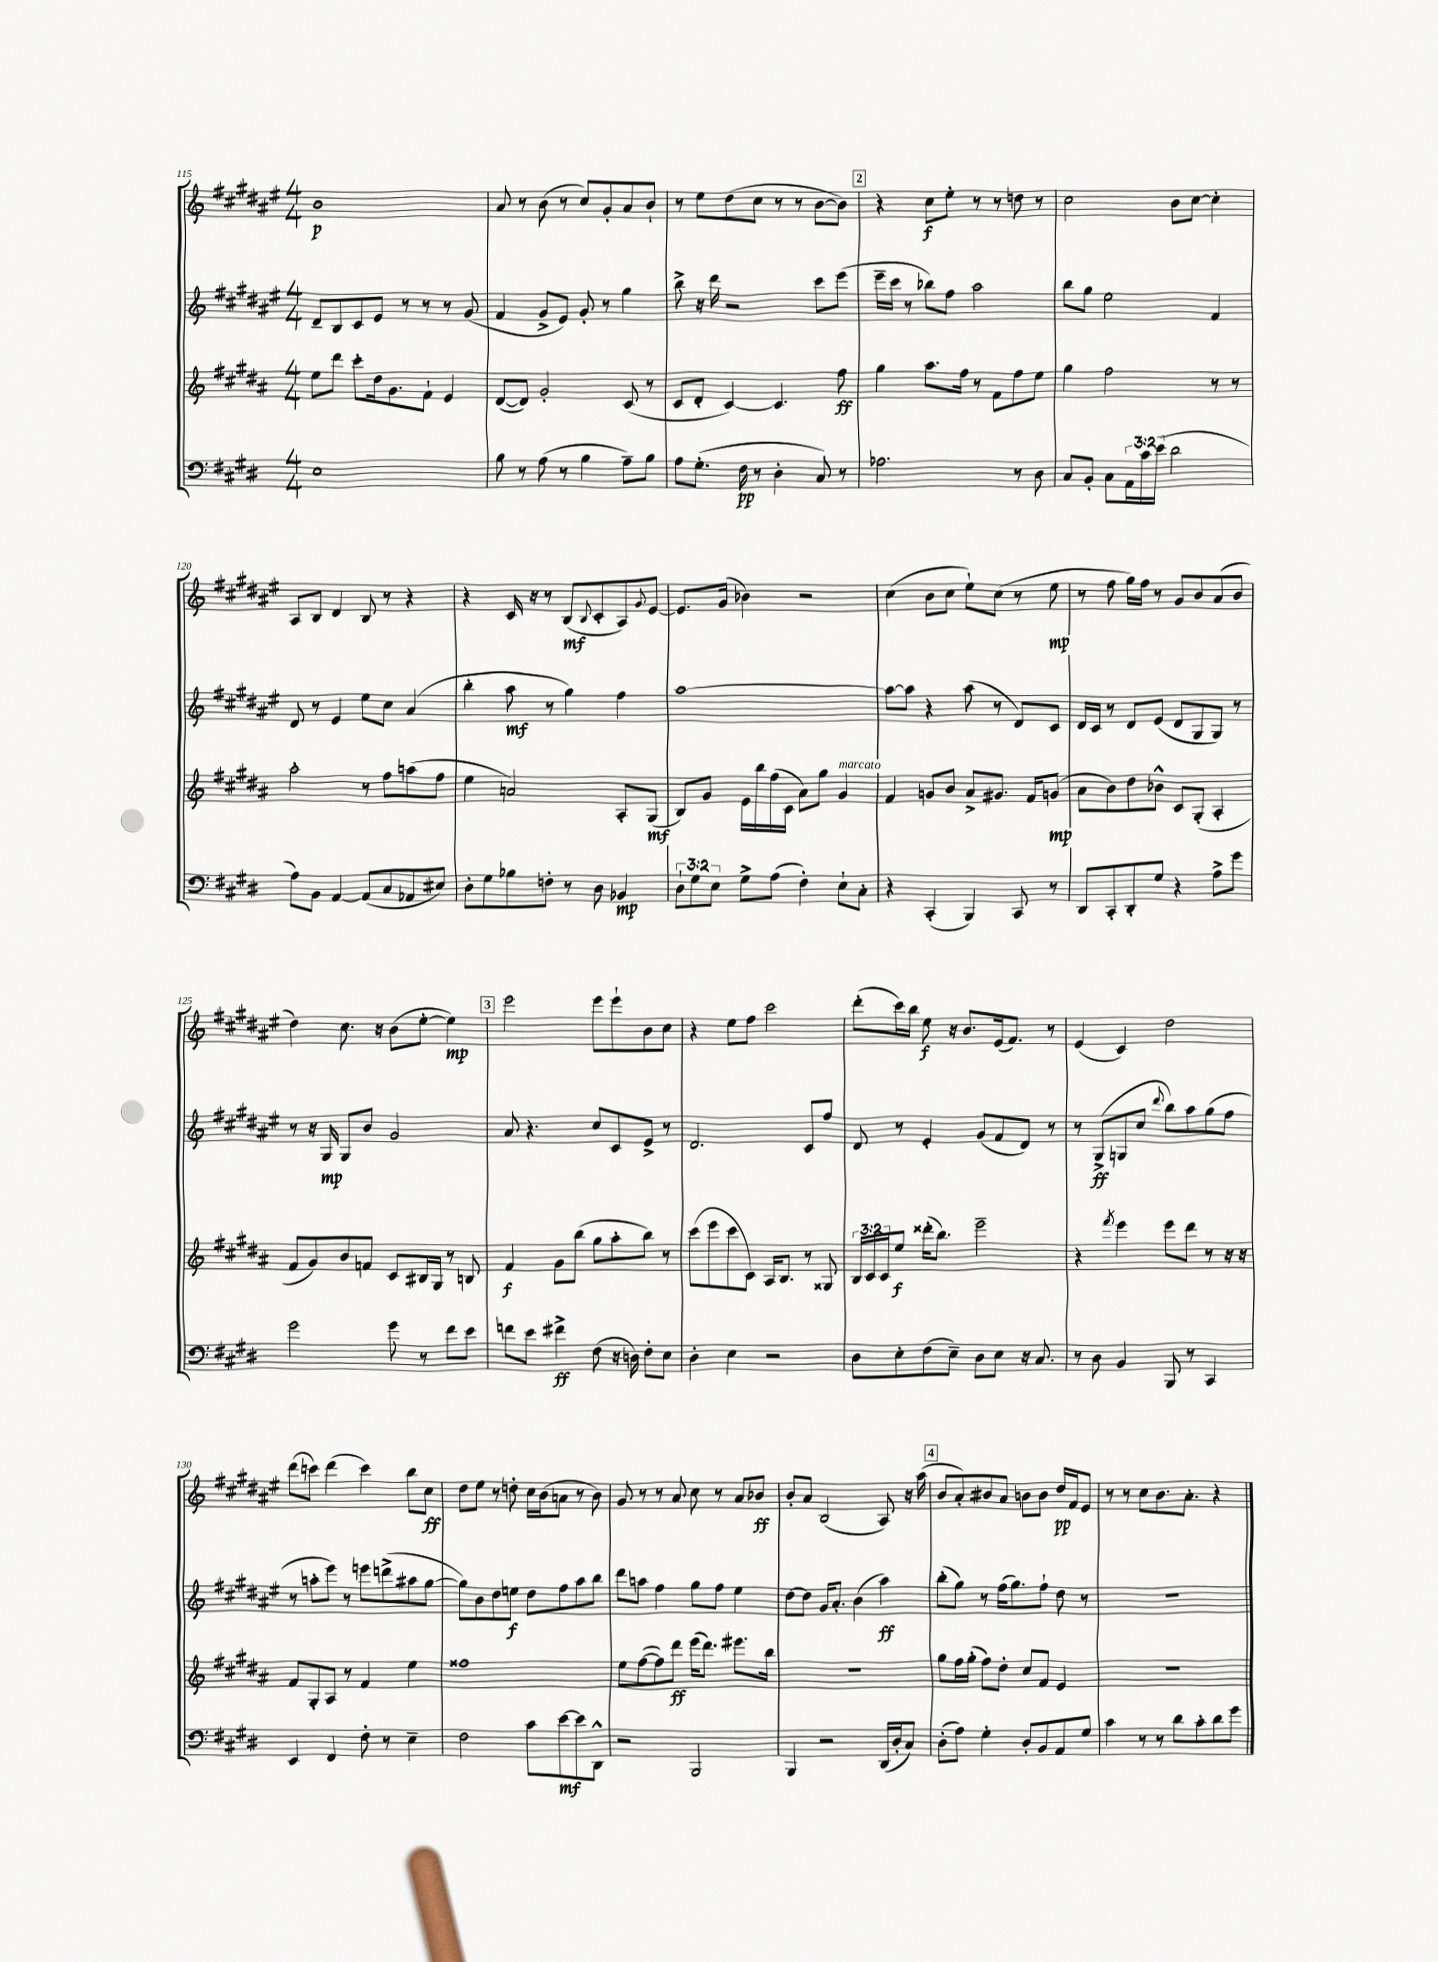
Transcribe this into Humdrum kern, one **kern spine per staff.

**kern	**kern	**kern	**kern
*staff4	*staff3	*staff2	*staff1
*clefF4	*clefG2	*clefG2	*clefG2
*k[f#c#g#d#]	*k[f#c#g#d#a#]	*k[f#c#g#d#a#e#]	*k[f#c#g#d#a#e#]
*M4/4	*M4/4	*M4/4	*M4/4
1E	8ee	8d#~	1b
.	8ddd#	8B	.
.	8ccc#'	8c#	.
.	16dd#	8e#	.
.	8.g#	.	.
.	.	8r	.
.	8f#`	8r	.
.	4e	8r	.
.	.	(8g#	.
=	=	=	=
8B	([8d#	4f#	8a#
8r	8d#])	.	8r
(8A	2g#'	8g#^	(8b
8r	.	8e#)	8r
4B	.	8g#'	8cc#)
.	.	8r	8g#'
8A~)	(8c#	4gg#	8a#
8B	8r	.	8b`
=	=	=	=
8A	8c#	8bb^	8r
(8.G#'	8d#'	16r	8ee#
.	.	16ddd#	.
.	[4c#)	2r	(8dd#
16F#	.	.	.
8r	.	.	8cc#
4D#'	4.c#]	.	8r
.	.	.	8r
8C#)	.	8ccc#	[8b
8r	8ff#	(8eee#	8b])
=	=	=	=
2.A-	4gg#	16eee#~	4r
.	.	16ccc#	.
.	.	8r	.
.	8.aa#	8bb-)	8cc#
.	.	8ff#	8ee#'
.	16ff#	.	.
.	8r	2aa#	8r
.	8f#	.	8r
8r	8ff#	.	8dd
8D#	8ee	.	8r
=	=	=	=
8C#	4gg#	8bb	2cc#
8BB'	.	8gg#	.
8C#	2ff#	2ee#	.
24AA	.	.	.
24c#	.	.	.
(24e	.	.	.
2d#	.	.	8b
.	.	.	[8cc#
.	8r	4f#	4cc#']
.	8r	.	.
=	=	=	=
8A)	2aa#'	8d#	8A#
8BB	.	8r	8B
[4AA	.	4e#	4d#
(8AA]	8r	8ee#	8B
8C#	8ff#	8cc#	8r
8AA-	(8aa	(4a#	4r
8E#)	8ff#	.	.
=	=	=	=
8D#'	4ee	4bb'	4r
8G#	.	.	.
8B-	2a)	8aa#	16c#
.	.	.	16r
8F'	.	8r	8r
8r	.	4gg#)	(8B
.	.	.	8qqB
8D#	.	.	8c#'
4BB-	8A#'	4ff#	8A#)
.	.	.	8qqg#
.	(8G#	.	[8e#
=	=	=	=
12D#`	8B)	[1aa#	8.e#]
12G#	.	.	.
.	8g#	.	.
12E	.	.	.
.	.	.	(16g#
8G#^	16e	.	4b-)
.	16bb	.	.
(8A	(16ff#	.	.
.	16c#	.	.
4F#')	8a#)	.	2r
.	8gg#	.	.
8E`	4g#	.	.
8C#'	.	.	.
=	=	=	=
4r	4f#	8aa#_	(4cc#
.	.	8aa#]	.
(4CC#'	8g	4r	8b
.	8b	.	8cc#
4BBB)	8a#^	(8aa#	8ee#`)
.	8.g#	8r	(8cc#
8CC#	.	8d#)	8r
.	16f#	.	.
8r	(8g	8c#	8ee#
=	=	=	=
8DD#	8a#	16d#	8r
.	.	16c#	.
8CC#'	8b)	8r	8ff#
8DD#'	8dd#	8d#	16gg#)
.	.	.	16ff#
8G#	8b-^^	(8e#	8r
4r	8c#	8d#	8g#
.	(8G#'	8G#	8b
8A^	4A#'	8G#)	(8a#
8g#	.	8r	8b
=	=	=	=
2g#	8f#	8r	4dd#)
.	8g#)	16r	.
.	.	16G#	.
.	8b	8G#	8.cc#
.	8f	8b	.
.	.	.	16r
8g#	8c#	2g#	(8b
8r	16B#	.	[8ee#'
.	16G#	.	.
8f#	8r	.	4ee#])
8e	8B	.	.
=	=	=	=
8f	4f#	8a#	2eee#
8e	.	4.r	.
4f#^	8g#	.	.
.	(8bb	.	.
(8F#	8gg#	8cc#	8eee#
16r	8aa#'	8c#	8eee#`
16D)	.	.	.
8F#'	8bb)	8e#^	8b
8E	8r	8r	8cc#
=	=	=	=
4D#'	(8ccc#	2.d#	4r
.	8eee	.	.
4E	8ccc#	.	8ee#
.	8c#)	.	8ff#
2r	16A#	.	2ccc#
.	8.B	.	.
.	8r	8c#	.
.	8G##	8ff#	.
=	=	=	=
8D#	24B	8d#	(8ddd#'
.	24c#	.	.
.	24c#	.	.
8E'	8ee	8r	16ccc#)
.	.	.	16bb
(8F#	(16ddd##'	4e#'	8ee#
.	8.bb)	.	.
8E~)	.	.	16r
.	.	.	8.b
8D#	2eee~	(8g#	.
8E	.	8f#	(16e#
.	.	.	8.f#)
16r	.	8d#)	.
8.C#	.	.	.
.	.	8r	8r
=	=	=	=
8r	4r	8r	(4e#
8D#	.	(8G#^	.
.	8qfff#	.	.
4BB	4eee	8G	4c#)
.	.	8cc#	.
.	.	8qqddd#	.
8BBB	8eee	8bb)	2dd#
8r	8ddd#	8aa#	.
4CC#	8r	(8gg#	.
.	16r	8ff#	.
.	16r	.	.
=	=	=	=
4EE	8f#	8r	(8ddd#
.	8G#'	8aa'	8ccc)
4FF#	8A#	8eee#)	(4ddd#
.	8r	8r	.
8F#'	4f#	8eee	4ccc)
8r	.	(8ddd^	.
4E~	4ee	8aa#	8bb
.	.	[8gg#	8cc#
=	=	=	=
2F#	1ff##	8gg#])	8dd#
.	.	8b	8ee#
.	.	8dd#	8r
.	.	8ee	8dd'
8c#	.	8dd#	16cc#
.	.	.	(16b
[8e	.	8ff#	8a
8e]	.	8aa#	8r
8DD#^^	.	8bb	8b)
=	=	=	=
2r	8ee	8ddd#	8g#
.	([8ff#	8aa	8r
.	8ff#])	4ff#	8r
.	8ddd#	.	8a#
2BBB	(16eee	8gg#	8cc#
.	8.ddd#)	.	.
.	.	8ff#	8r
.	8.eee#	4ee#	8a#
.	.	.	8b-
.	16bb	.	.
=	=	=	=
4BBB	1r	[8dd#	8b'
.	.	8dd#]	8a#
2r	.	16g#	(2B
.	.	8.a#'	.
.	.	(4b	.
(16DD#	.	4aa#)	8A#)
16D#'	.	.	.
8C#)	.	.	16r
.	.	.	(16aa#
=	=	=	=
(8D#'	8gg#	(8bb'	8b
8A)	16ff#	8gg#)	8a#')
.	(16gg#'	.	.
4G#'	8ff#)	8r	8b#
.	8dd#'	(16ff#	8a#
.	.	8.gg#)	.
8D#'	8cc#	.	8b
8BB	8f#	8ff#`	8b
8AA	4e	8dd#	16dd#
.	.	.	16f#
8G#	.	8r	8e#
=	=	=	=
4c#	1r	1r	8r
.	.	.	8r
8r	.	.	8cc#
8r	.	.	8.b
8d#	.	.	.
.	.	.	8.a#'
8c#'	.	.	.
8d#	.	.	4r
8g#	.	.	.
==	==	==	==
*-	*-	*-	*-
